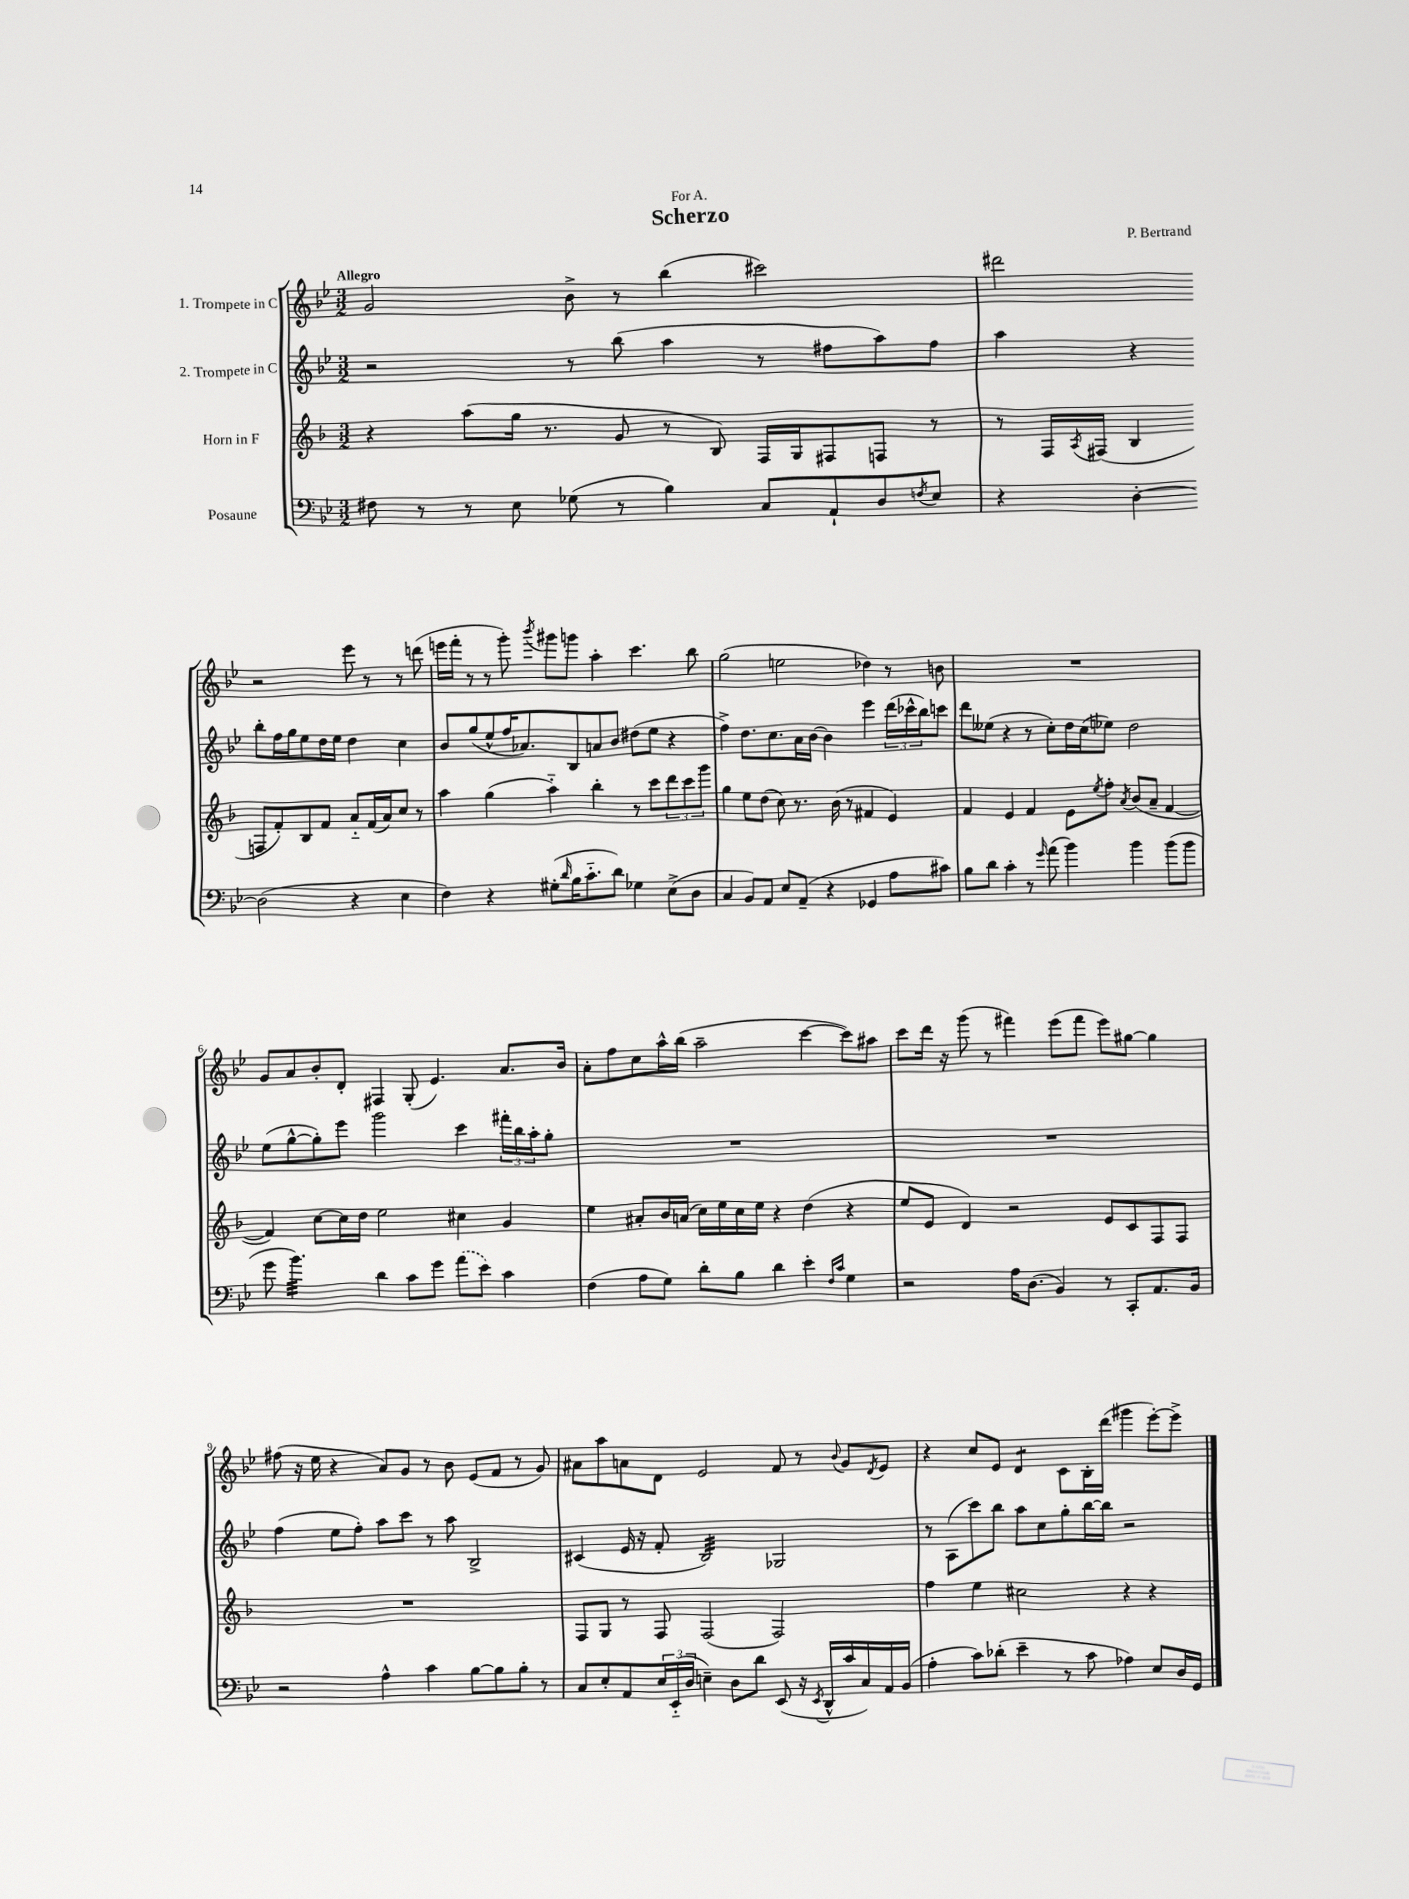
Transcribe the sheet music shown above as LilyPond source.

\header { title = "Scherzo" composer = "P. Bertrand" dedication = "For A." }
<<
\new StaffGroup <<
\new Staff = "s0" \with { instrumentName = "1. Trompete in C" } {
    \clef treble \key bes \major \numericTimeSignature \time 3/2 \tempo "Allegro"
    g'2 bes'8-> r8 bes''4( cis'''2) |
    dis'''2 r2 ees'''8 r8 r8 d'''8( |
    e'''16 f'''16-. r8 r8 g'''8-.) \acciaccatura { bes'''8 } gis'''8 g'''8 a''4-. c'''4. bes''8 |
    g''2( e''2 des''4) r8 b'8 |
    R1. |
    g'8 a'8 bes'8-. d'8-. fis4 g8-.( ees'4.) a'8. bes'16 |
    a'8-. f''8 c''8 a''16-^ bes''16( a''2-- c'''4~ c'''8) ais''8 |
    c'''8 d'''16 r16 g'''8( r8 fis'''4) ees'''8( fis'''8 ees'''8) gis''8~ gis''4 |
    fis''8( r16 ees''16 r4 a'8) g'8 r8 bes'8 ees'8( f'8 r8 g'8) |
    ais'8 a''8 a'8 d'8 ees'2 f'8 r8 \appoggiatura { bes'8 } g'8 \acciaccatura { d'8 } ees'8 |
    r4 c''8 ees'8 d'4:8 c'8 bes16-. d'''16( gis'''4 ees'''8~-.) ees'''8-> \bar "|." |
}
\new Staff = "s1" \with { instrumentName = "2. Trompete in C" } {
    \clef treble \key bes \major \numericTimeSignature \time 3/2
    r2 r8 bes''8( a''4 r8 fis''8 a''8) fis''8 |
    a''4 r4 bes''8-. f''16 g''16 ees''8 d''16 ees''16 d''4 c''4 |
    bes'8 g''8( ees''8-^ f''16 aes'8.) bes8 a'8 bes'8 dis''8( ees''8 r4 |
    f''4->) d''8. c''8. a'16 bes'16~ bes'4 ees'''4 \tuplet 3/2 { d'''16( ces'''16-^ bes''16) } c'''8 |
    d'''8 eeses''8( r4 r8 c''8-.) d''16 c''16( ees''8) d''2 |
    ees''8( g''8~-^ g''8-.) ees'''8 g'''2 c'''4 \tuplet 3/2 { fis'''16-. bes''16 a''16-. } g''8-. |
    R1. |
    R1. |
    f''4( ees''8 f''8-.) a''8 c'''8 r8 a''8 bes2-> |
    cis'4( ees'16 r16 f'8-. bes2:32) ges2 |
    r8 a8( c'''8) bes''8 a''8 c''8 g''8-. bes''16~ bes''16 r2 \bar "|." |
}
\new Staff = "s2" \with { instrumentName = "Horn in F" } {
    \clef treble \key f \major \numericTimeSignature \time 3/2
    r4 a''8( g''16 r8. g'8 r8 bes8) f16 g16 fis8 f8 r8 |
    r8 f16 \acciaccatura { a8 } fis16( bes4 f8 f'8-.) bes8 f'8 a'8-_ f'16( a'16) c''8 r8 |
    a''4 g''4( a''4-_) bes''4-. r8 c'''8 \tuplet 3/2 { d'''8 c'''8 g'''8 } |
    g''4 e''8 d''8( c''8) r8. bes'16( r8 fis'4 e'4) |
    f'4 e'4 f'4 e'8 \acciaccatura { e''8 } f''8-. \acciaccatura { a'8 } bes'8( a'8-- f'4~ |
    f'4) c''8~ c''16 d''16 e''2 cis''4 g'4 |
    e''4 ais'8-. bes'16 a'16( c''16) e''16 c''16 e''16 r4 d''4( r4 |
    e''8 e'8 d'4) r2 e'8 c'8 f8 f8 |
    R1. |
    f8 g8 r8 f8 f2( f2) |
    f''4 e''4 cis''2 r4 r4 \bar "|." |
}
\new Staff = "s3" \with { instrumentName = "Posaune" } {
    \clef bass \key bes \major \numericTimeSignature \time 3/2
    fis8 r8 r8 ees8 ges8( r8 bes4) c8 a,8-! d8 \acciaccatura { f8 } ees8 |
    r4 d4~-. d2( r4 ees4 |
    f4) r4 gis8-.( \grace { d'16 } bes16 c'8.-_ d'8) ges4 ees8->( d8 |
    c4 bes,8) a,8 ees8 a,8--( r4 ges,4 a8 cis'8) |
    bes8 d'8 c'4-. r8 \grace { g'16 } a'8( bes'4) bes'4 bes'8( bes'8 |
    g'8 bes'4.:32) d'4 c'8 g'8 \once \slurDashed a'8( ees'8) c'4 |
    f4( a8 g8) d'8-. bes8 d'4 ees'4-. \grace { f16 c'16 } g4 |
    r2 a16 d8.( bes,4) r8 c,8-. a,8. bes,16 |
    r2 a4-^ c'4 bes8~ bes8 bes8-. r8 |
    c8 ees8-. a,8 \tuplet 3/2 { ees16 ees,16-_( d16 } e4--) d8 d'8 ees,8( r16 \acciaccatura { ees,8 } d,16-^ c'16 c16) a,16 bes,16( |
    a4-. c'8) des'8-.( ees'4-- r8 c'8 aes4) ees8 d16 g,16 \bar "|." |
}
>>
>>
